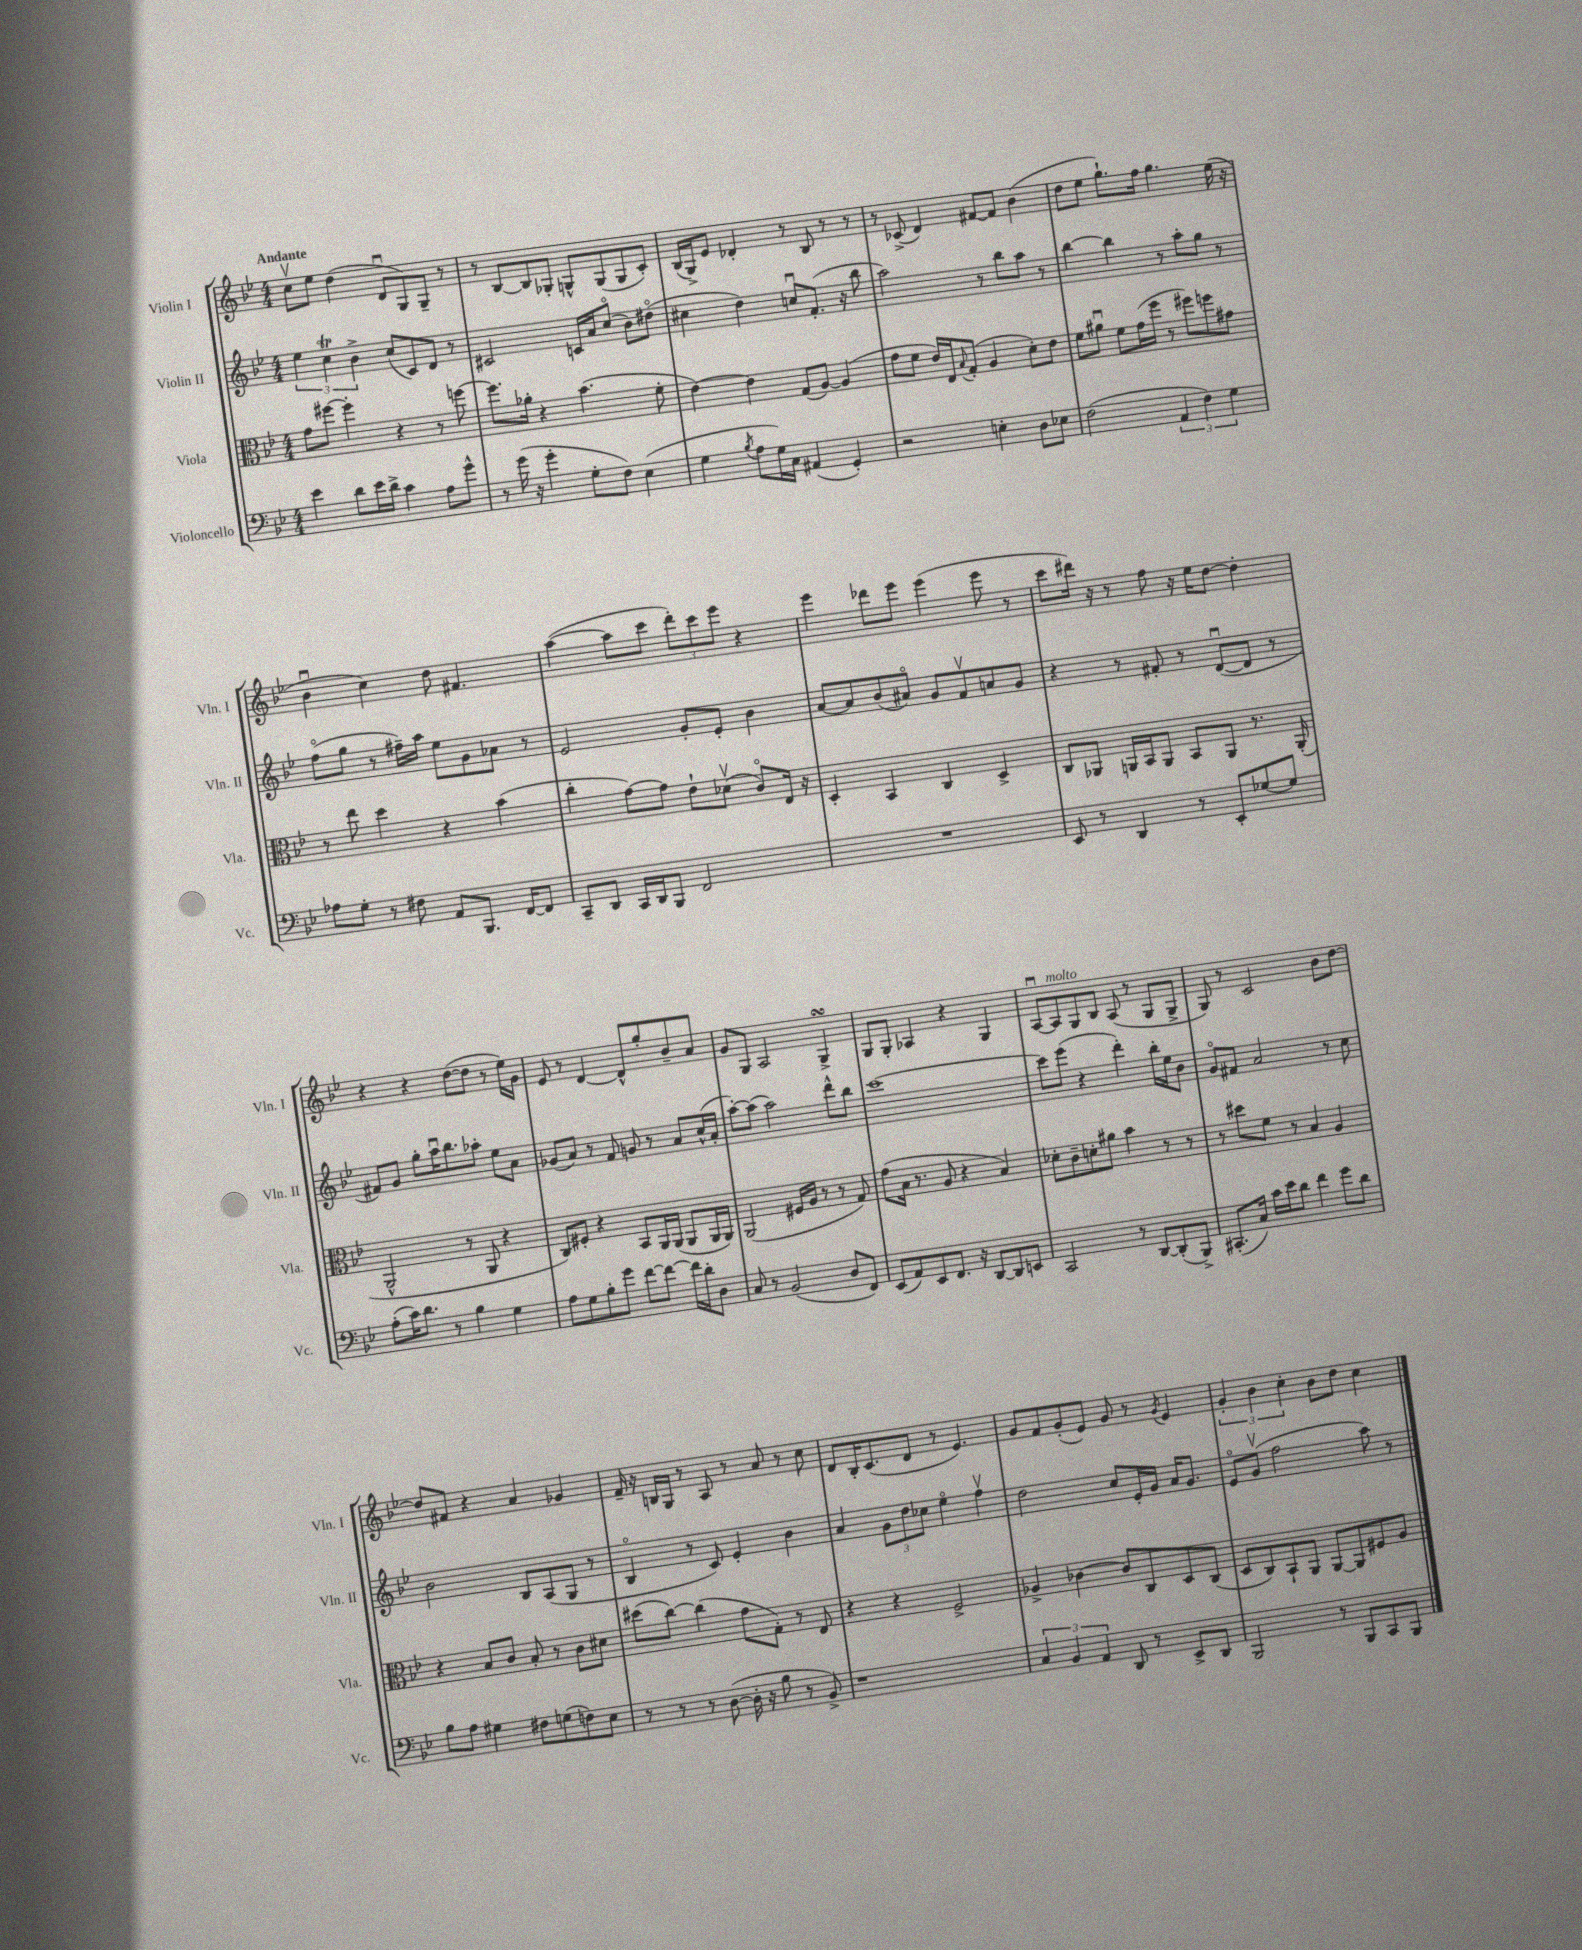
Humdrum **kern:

**kern	**kern	**kern	**kern
*part4	*part3	*part2	*part1
*staff4	*staff3	*staff2	*staff1
*I"Violoncello	*I"Viola	*I"Violin II	*I"Violin I
*I'Vc.	*I'Vla.	*I'Vln. II	*I'Vln. I
*clefF4	*clefC3	*clefG2	*clefG2
*k[b-e-]	*k[b-e-]	*k[b-e-]	*k[b-e-]
*M4/4	*M4/4	*M4/4	*M4/4
=1	=1	=1	=1
!	!	!	!LO:TX:a:B:t=Andante
4e-\	8g\L	6ee-\	8ccv\L
.	[8ff#X\J	.	8ee-\J
.	.	6ccT\	.
8d\L	4ff#'\]	.	(4dd\
.	.	6b-^\	.
16e-\L	.	.	.
16d^\JJ	.	.	.
4c\	4r	(8cc/L	8du/L
.	.	8c/)	8G/)
8A\L	8r	8d/J	8G~/J
8g^^\J	[8ffn\	8r	8r
=2	=2	=2	=2
8r	8.ff\L]	2c#X/	8r
(16g\	.	.	[8B-/L
16r	16a-X'\Jk	.	.
4g'\	4r	.	8B-/]
.	.	.	8G-X'/J
8G'\L	(4.b-\	16cn/LL	8Gn^^/L
.	.	16a/J	.
8F\J)	.	(8cc/J	(8G/
(4E-\	.	8b-\L)	8G/
.	8f'\	(8dd#X\J	8c'/J)
=3	=3	=3	=3
4G\	[4e-\)	4cc#X\	(16B-/LL
.	.	.	16G^/J)
.	.	.	8e-/J
8qB-/	.	.	.
8A\L	4e-\]	4dd\)	4d-X'/
16G\L)	.	.	.
16C\JJ	.	.	.
(4AA#X/	(8G/L	8ccnu/L	8r
.	[8A/J)	(8.f'/J	8B-/
4GG'/)	(4A/]	.	8r
.	.	16r	.
.	.	8bb-\	8r
=4	=4	=4	=4
2r	8g\L	2aa\)	8r
.	8f\J	.	(8c-X^/
.	16e-/LL)	.	4d/)
.	16E-/J	.	.
.	8qqB-/	.	.
.	(8G'/J	.	.
4En'\	4A/	8r	[8f#X/L
.	.	8bb-\L	8f#/J]
8D\L	8d'\L)	8aa\J	(4b-\
8E-X\J	8e-\J	8r	.
=5	=5	=5	=5
(2F\	8f\L	[4bb-\	8dd\L
.	8a#Xu\J	.	8ee-\J
.	8f\L	4bb-\]	8.gg`\L)
.	(16g\L	.	.
.	16ff\JJ	.	16ff\Jk
6AA/	8r	8r	4.gg\
.	8ff#X\L)	8aa'\L	.
6F\)	.	.	.
.	8ffn\	8gg\J	.
6G\	.	.	.
.	8g#X\J	8r	(16ee-\
.	.	.	16r
!!LO:LB:g=z
=6	=6	=6	=6
8A-X\L	8r	(8ff\L	4b-u\
8G'\J	8ee-\	8gg\J	.
8r	4dd\	8r	4cc\)
8F#X\	.	16ff#X~\LL)	.
.	.	16aa\JJ	.
8AA/L	4r	8ee-\L	8dd\
8.BBB-/J	.	8g\	4.f#X/
.	(4b-\	8a-X\J	.
[16FF/KL	.	.	.
8FF/J]	.	8r	.
=7	=7	=7	=7
8CC~/L	4cc'\	2e-/	([4aa\
8DD/J	.	.	.
16CC/LL	[8g\L)	.	8aa\L]
16DD/J	.	.	.
8BBB-/J	8g\J]	.	8ccc\J
2FF/	8e-`\L	8g'/L	12ddd'\L)
.	.	.	12ccc\
.	(8d-Xv\J	8e-'/J	.
.	.	.	12eee-\J
.	8c/L)	4b-\	4r
.	16E-/Jk	.	.
.	16r	.	.
=8	=8	=8	=8
1r	4D'/	[8a/L	4eee-\
.	.	8a/]	.
.	4BB-/	(8b-/	8ddd-X\L
.	.	8a#X/J)	8eee-\J
.	4C/	8g/L	(4eee-\
.	.	8fv/	.
.	4D^/	8an/	8eee-\
.	.	8g/J	8r
=9	=9	=9	=9
8EE-/	8C/L	4r	8ccc\L
8r	8AA-X/J	.	16ddd#X\Jk)
.	.	.	16r
4DD/	16AAn/LL	8r	8r
.	16BB-/J	.	.
.	8AA/J	8f#X'/	8ff\
8r	8BB-/L	8r	16r
.	.	.	16ee-\KL
8EE-'/L	8AA/J	([8du/L	[8dd\J
[8G-X/	8.r	8d/J]	4dd'\]
8G-/J]	.	8r	.
.	(16AA'/	.	.
!!LO:LB:g=z
=10	=10	=10	=10
(8A'\L	2AA^^/	8f#X/L)	4r
16c\K)	.	8g/J	.
8.d\J	.	.	.
.	.	8gg'\L	4r
8r	.	16aau\K	.
.	.	8.bb-\	.
4B-\	8r	.	([8dd\L
.	8AA/	8aa-X'\J	8dd\J]
4G\	4r	8ee-\L	8r
.	.	8a\J	16ee-\LL)
.	.	.	16g\JJ
=11	=11	=11	=11
8A\L	8C/L)	(8g-X/L	8e-/
8G\	8F#X'/J	8a/J)	8r
8B-'\	4r	8r	[4d/
8g\J	.	8f/	.
[8f\L	8BB-/L	8gn/	8d^^/L]
8f\J_	16AA/L	8r	8gg'/
.	(16AA/JJ	.	.
16f\LL]	8AA/L	8a/L	8b-~/
16d'\J	.	.	.
8D\J	16AA/L	(16cc^^/L	8a/J
.	16AA/JJ)	16a'/JJ	.
=12	=12	=12	=12
8C/	(2AA/	[8aa'\L)	8g/L
8r	.	(8aa\J]	8G/J
(2BB-/	.	2aa\)	2A/
.	16F#X/LL	.	.
.	16A/JJ	.	.
.	8r	.	.
8D/L	8r	8ddd^^\L	4GsSSS^/
8FF/J)	8G/)	8bb-\J	.
=13	=13	=13	=13
(8EE-/L	(8g\L	[1ccc	8G/L
8AA/)	16B-\Jk	.	8G'/J
.	8.r	.	.
8EE-/	.	.	4A-X/
8.FF/J	8A/	.	.
.	4r	.	4r
16r	.	.	.
[8DD/L	.	.	.
8DD/]	4B-/)	.	4G/
8EEn/J	.	.	.
=14	=14	=14	=14
2CC/	8d-X'\L	8ccc\L]	[8Au/L
!	!	!	!LO:TX:a:i:t=molto
.	8c~\	(8eee-\J	8A/]
.	8dn'\	4r	8G/
.	8a#X\J	.	8B-/J
8r	4b-\	4ddd'\)	(8A/
[8DD/L	.	.	8r
(8DD'/]	8r	16bb-'\LL	8G/L
.	.	16ee-\J	.
8BBB-^/J)	8r	8b-\J	8G^/J
=15	=15	=15	=15
(8.CC#X'/L	8r	8g/L	8G/)
.	8dd#X\L	8f#X/J	8r
16C/Jk)	.	.	.
16c\LL	8f\J	2a/	2c/
16e-\J	.	.	.
8d\J	8r	.	.
4f\	4B-/	.	.
8g\L	4A/	8r	8b-\L
8d\J	.	8cc\	[8dd\J
!!LO:LB:g=z
=16	=16	=16	=16
8B-\L	4r	2b-\	8dd/L]
8A\J	.	.	8f#X/J
4G#X\	8B-/L	.	4r
.	8c/J	.	.
8F#X\L	8B-'/	8B-/L	4a/
(8Gn\	8r	(8A/	.
8Fn\)	8c\L	8G/J	4g-X/
8E-\J	8d#X\J	8r	.
=17	=17	=17	=17
8r	(8dd#X\L	4B-/	16f~/
.	.	.	16r
8r	[8cc\J)	.	16Bn/LL
.	.	.	16G/JJ
8r	(4cc\]	8r	8r
([8D\	.	8c/)	8A/
16D'\]	8g\L	4e-'/	8r
16r	.	.	.
8B-\	8G'\J)	.	8a/
8r	8r	4b-\	8r
8BB-^/)	8E-/	.	8cc\
=18	=18	=18	=18
1r	4r	4a/	8d/L
.	.	.	16B-'/K
.	.	.	(8.c/
.	4r	12g\L	.
.	.	12dd\	.
.	.	.	8d/J
.	.	12cc-X\J	.
.	2F^/	4ee-\	8r
.	.	.	4.e-/)
.	.	4ffv\	.
=19	=19	=19	=19
6C/	4A-X^/	2dd\	8g/L
.	.	.	8f/
6BB-/	.	.	.
.	[4c-X\	.	(8g'/
6AA/	.	.	.
.	.	.	8e-/J)
8DD/	8c-/L]	8cc/L	8g/
8r	8C/	16e-'/L	8r
.	.	16g/JJ	.
.	.	.	8qg/
8EE-^/L	8D/	16a/KL	4e-/
.	.	8.g/J	.
8DD/J	(8C/J	.	.
=20	=20	=20	=20
2BBB-/	8D/L	8e-/L	6g'/
.	8C/)	(8gv/J	.
.	.	.	6b-\
.	8BB-`/	2ff\	.
.	.	.	6cc'\
.	8AA/J	.	.
8r	[8AA/L	.	8b-\L
8BBB-/L	8AA/]	.	8dd\J
8CC/	8F#X/	8aa\)	4cc\
8BBB-/J	8A/J	8r	.
==	==	==	==
*-	*-	*-	*-
